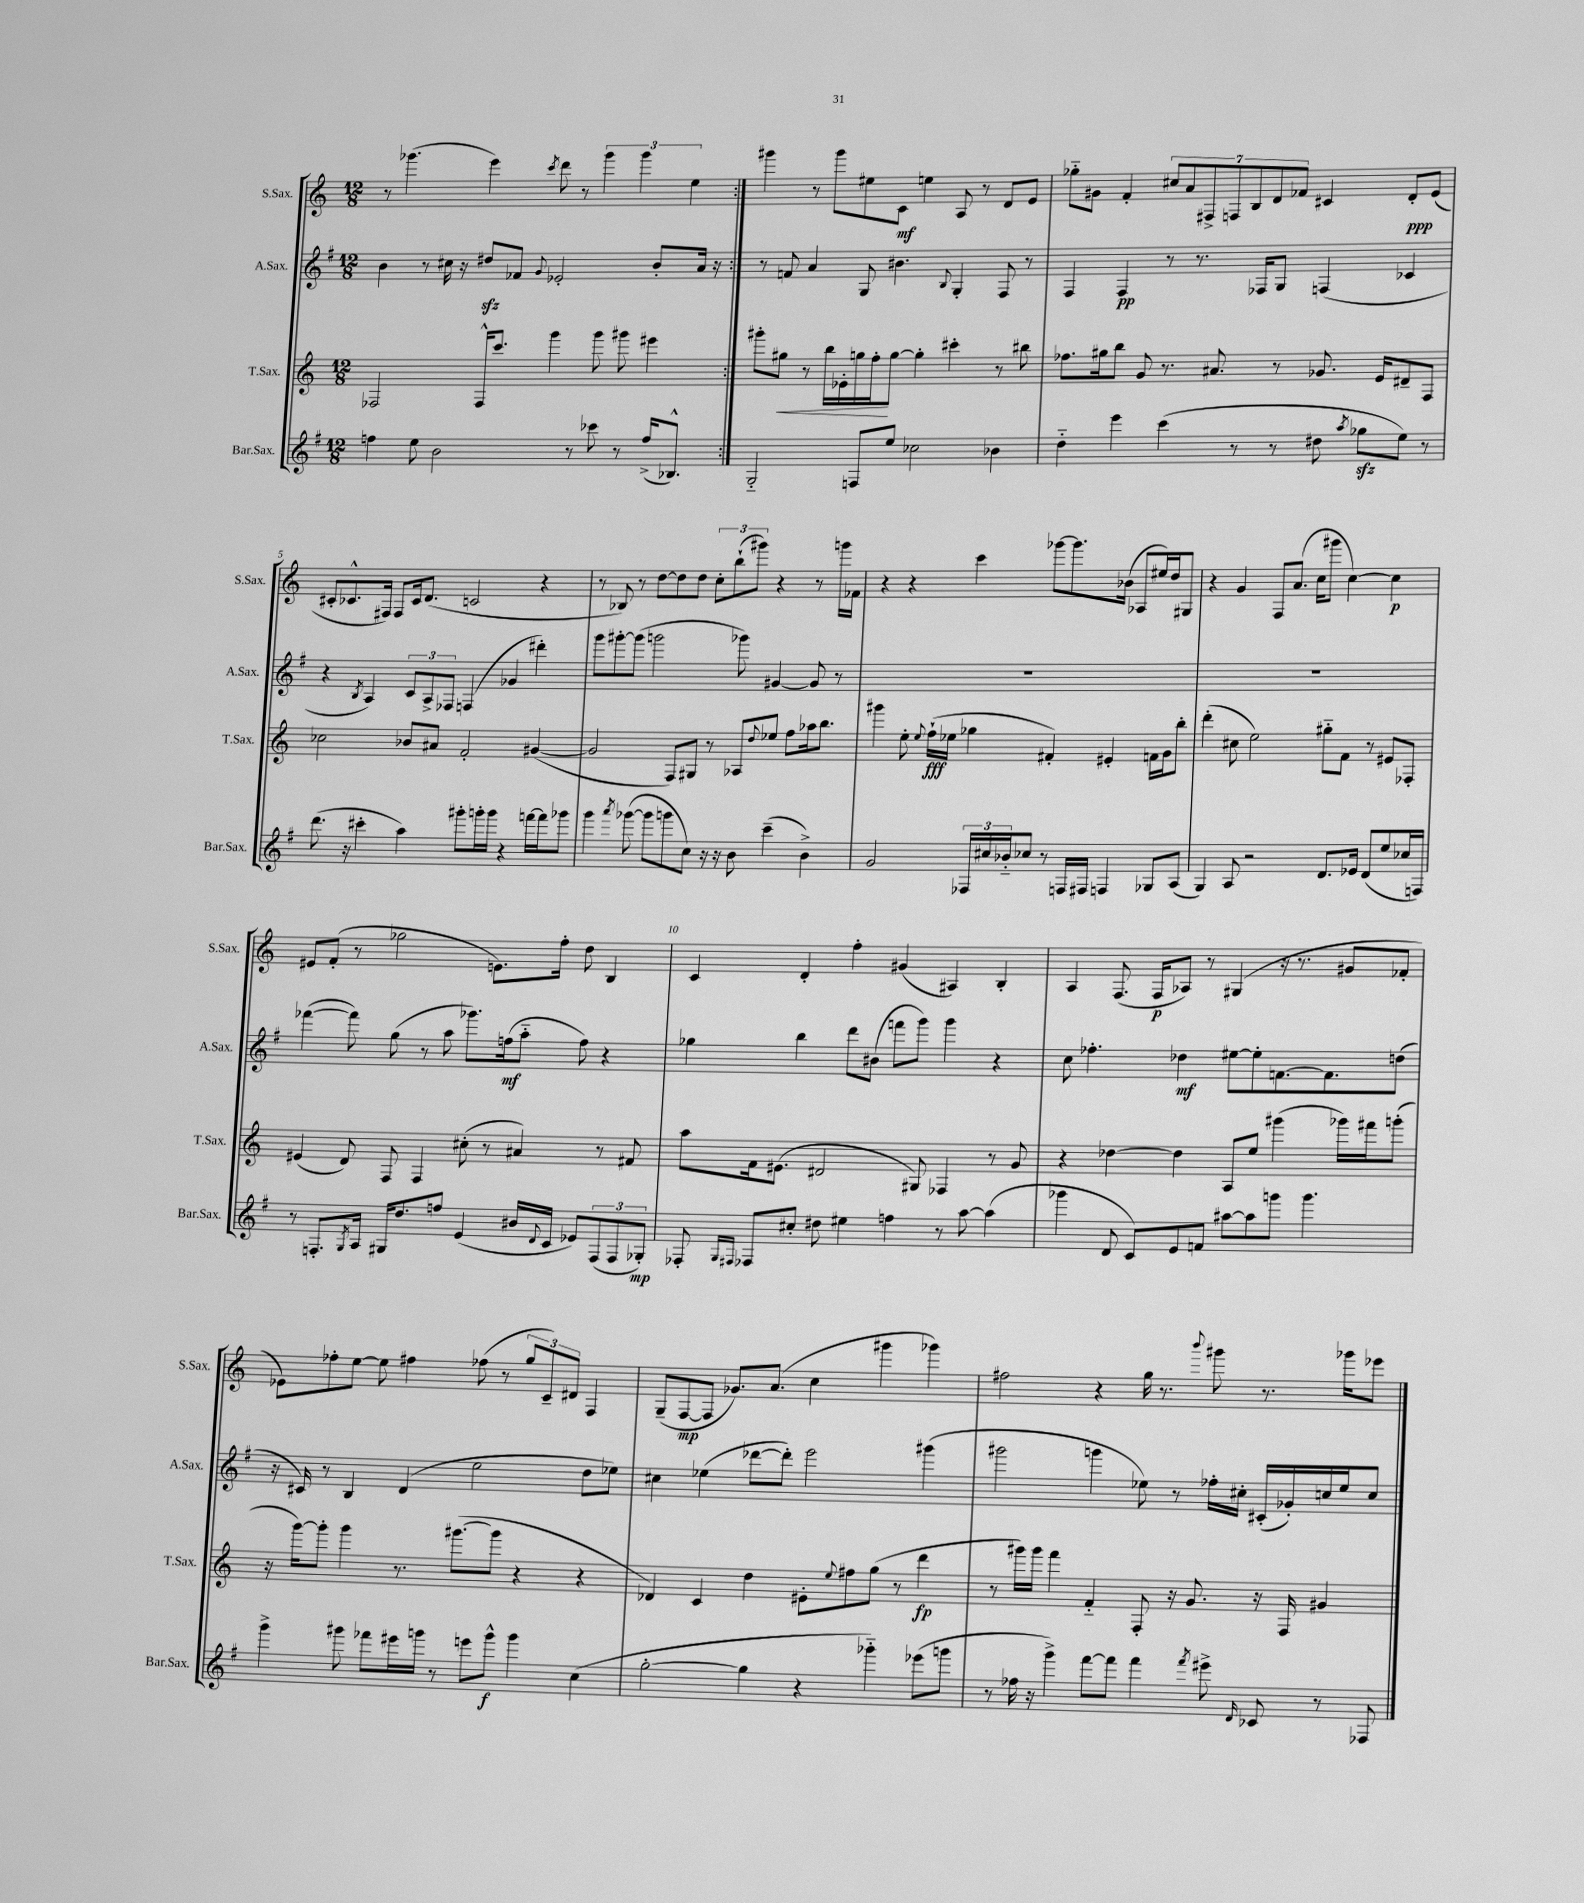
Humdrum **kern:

**kern	**kern	**kern	**kern
*staff4	*staff3	*staff2	*staff1
*clefG2	*clefG2	*clefG2	*clefG2
*k[f#]	*k[]	*k[f#]	*k[]
*M12/8	*M12/8	*M12/8	*M12/8
4ff	2F-	4b	8r
.	.	.	(4.ggg-
8ee	.	8r	.
2b	.	16cc#	.
.	.	16r	.
.	16F-^^	8dd#	4eee)
.	8.ccc	.	.
.	.	8f-	.
.	.	8qqg	8qccc
.	4ggg	2e-'	8ddd
8r	.	.	8r
8ccc-	8ggg	.	6ggg-
8r	8ggg#	.	.
.	.	.	6ggg-
(16ff^	4eee#	8b'	.
8.B-^^)	.	.	.
.	.	.	6ee
.	.	16a	.
.	.	16r	.
=:|!	=:|!	=:|!	=:|!
2G'~	8ggg#'	8r	4ggg#
.	8gg#	8f	.
.	8r	4a	8r
.	16bb	.	8ggg#
.	16e-'	.	.
8F	16gg	8G	8ee#
.	16ff'	.	.
8ee	[8gg	4.b#	8c
2cc-	4gg']	.	4ee
.	.	8qqB	.
.	4ccc#'	4G'	8A
.	.	.	8r
4b-	8r	8F#	8d
.	8bb#	8r	8e
=	=	=	=
4dd'~	8.ff-	4F#	8gg-'~
.	.	.	8g#
.	16gg#	.	.
4eee	8bb	4F#	4f'
.	8g	.	.
(4ccc	8.r	8r	14cc#
.	.	.	14a
.	.	8.r	.
.	.	.	14F#^
.	8.a#	.	.
.	.	.	14F
8r	.	.	.
.	.	.	14B
.	.	16F-	.
.	.	.	14d
8r	8r	8G	.
.	.	.	14f-
8dd#	8.g-	(4F	4c#
8qaa	.	.	.
8gg-	.	.	.
.	16e	.	.
8ee)	8d#~	4c-	8d'
8r	8F	.	(8e
=	=	=	=
(8.ddd	2cc-	4r	8c#'
.	.	.	8.c-^^
16r	.	.	.
.	.	8qB	.
4ccc#'	.	4A)	.
.	.	.	16F#)
.	.	.	8F#
4aa)	8b-	12c	16c-
.	.	.	(8.d
.	.	12A^	.
.	8a#	.	.
.	.	12F-	.
8ggg#'	2f'	(4F	2c
16ggg'	.	.	.
16ggg	.	.	.
4r	.	4g-	.
[16fff	([4g#	4ddd#')	4r
16fff]	.	.	.
8ggg-	.	.	.
=	=	=	=
4ggg	2g#]	8ggg	8r
.	.	[8ggg#'	8B-)
8qaaa	.	.	.
([8ggg-	.	(8ggg#]	8r
8ggg-]	.	2ggg	[8dd
8ggg	8F)	.	8dd]
8cc)	8G#	.	8dd
16r	8r	.	12cc'
16r	.	.	.
.	.	.	(12bb`
8b	8A-	8ggg-)	.
.	.	.	12ggg#)
.	8qqdd	.	.
(4ccc~	8ee-	[4g#	4r
.	8ff	.	.
4b^)	16aa-	8g#]	8r
.	8.bb	.	.
.	.	8r	16ggg
.	.	.	16f-
=	=	=	=
2g	4ggg#	1.r	4r
.	8ee'	.	4r
.	8qqee	.	.
.	(16ff`	.	.
.	16ee-	.	.
24F-	4gg-	.	4ccc
24cc#	.	.	.
24b-'~	.	.	.
8cc-	.	.	.
8r	4f#')	.	[8ggg-
16F	.	.	8.ggg-]
16F#	.	.	.
4F	4e#'	.	.
.	.	.	(16b-
.	.	.	8A-
8G-	16f	.	16ee#)
.	16g	.	16dd
(8A	8bb'	.	8G#
=	=	=	=
4G)	(4ddd'	1.r	4r
8A	8cc#	.	4g
2r	2ee)	.	.
.	.	.	8F
.	.	.	(8.a
.	.	.	16cc
8.d	8gg#'~	.	8ggg#
.	8f	.	[4cc)
16e-	.	.	.
(8d	8r	.	.
8ee	8e#	.	4cc]
16cc-	8F-'	.	.
16F)	.	.	.
=	=	=	=
8r	(4e#	([4fff-	8e#
8.F'	.	.	(8f'
.	8d)	8fff-])	8r
8qG	.	.	.
16A	.	.	.
16G#	8F	(8gg	2gg-
8.dd	.	.	.
.	4F	8r	.
8ff	.	8aa	.
(4e	(8cc#'	8.ggg-)	.
.	8r	.	8.e)
.	.	(16ff	.
16b#	4a#)	8aa'~	.
8qqd	.	.	.
16c	.	.	16ff'
8e-)	.	8ff)	8dd
(12F	8r	4r	4B
12F	.	.	.
.	8f#	.	.
12G-')	.	.	.
=	=	=	=
8F-'	8aa	4gg-	4c
16qqG	.	.	.
16qqF#	.	.	.
8F-	16f	.	.
.	(8.e#	.	.
8cc#'	.	4bb	4d'
8dd#	2d#	.	.
4ee#	.	8ddd	4ff'
.	.	(8b#	.
4ff	.	8fff	(4g#
.	8G#)	8ggg)	.
8r	4F-	4ggg	4A#)
[8aa	.	.	.
(4aa]	8r	4r	4B'
.	8g	.	.
=	=	=	=
4ggg-	4r	8cc	4A
.	.	4.ff-'	.
8d	[4dd-	.	(8.F
8c)	.	.	.
.	.	.	16F
8e	4dd-]	4dd-	8A-)
8f	.	.	8r
[8aa#	8A	[8ee#	(4G#
8aa#]	8ee	8ee#']	.
8ggg	(4ggg#	[8.f	16r
.	.	.	8.r
4.ggg	.	.	.
.	.	8.f]	.
.	16ggg-)	.	8g#
.	16fff#	.	.
.	(8ggg'	(8dd	8f-'
=	=	=	=
4ggg^	16r	16r	8e-)
.	[16ggg)	16c#)	.
.	8ggg']	8r	8ff-'
8ggg#	4ggg	4B	[8ee
8fff-	.	.	8ee]
16eee#	8.r	(4d	4ff#
16ggg	.	.	.
8r	.	.	.
.	([8.ggg#	.	.
8eee	.	2ee	(8ff-
8ggg^^	8ggg#]	.	8r
4ggg	4r	.	12gg
.	.	.	12c~)
.	.	.	12d#
(4cc	4r	8dd	4F
.	.	8ee-)	.
=	=	=	=
[2gg'	4d-)	4cc#	(8G~
.	.	.	[8F
.	4c	(4ee-	8F]
.	.	.	8.g-)
4gg]	4dd	[8ddd-	.
.	.	.	(8.a
.	.	8ddd-'])	.
4r	8e#'	2eee	4cc
.	8qqee	.	.
.	8ff#	.	.
4ggg-'~)	(8gg	.	4ggg#
.	8r	.	.
(8eee-	4ddd	(4ggg#	4ggg-)
8ggg	.	.	.
=	=	=	=
8r	8r	2ggg#	2ff#
16ff-	16ggg#)	.	.
16r	16ggg#	.	.
4ggg^)	4fff	.	.
[8fff#	4f'~	4ggg	4r
8fff#]	.	.	.
4fff#	8F'	8ee-)	16gg
.	.	.	8.r
.	16r	8r	.
.	8.g	.	.
8qfff#	.	.	8qqbbb
8eee#^	.	16ff-'	8ggg#
.	.	16cc#'	.
16qqd	.	.	.
8c-	16r	(16c#'	8.r
.	16F	16g-')	.
8r	4g#	16cc	.
.	.	16ee-	16ggg-
8F-	.	8cc	8eee-
==	==	==	==
*-	*-	*-	*-
